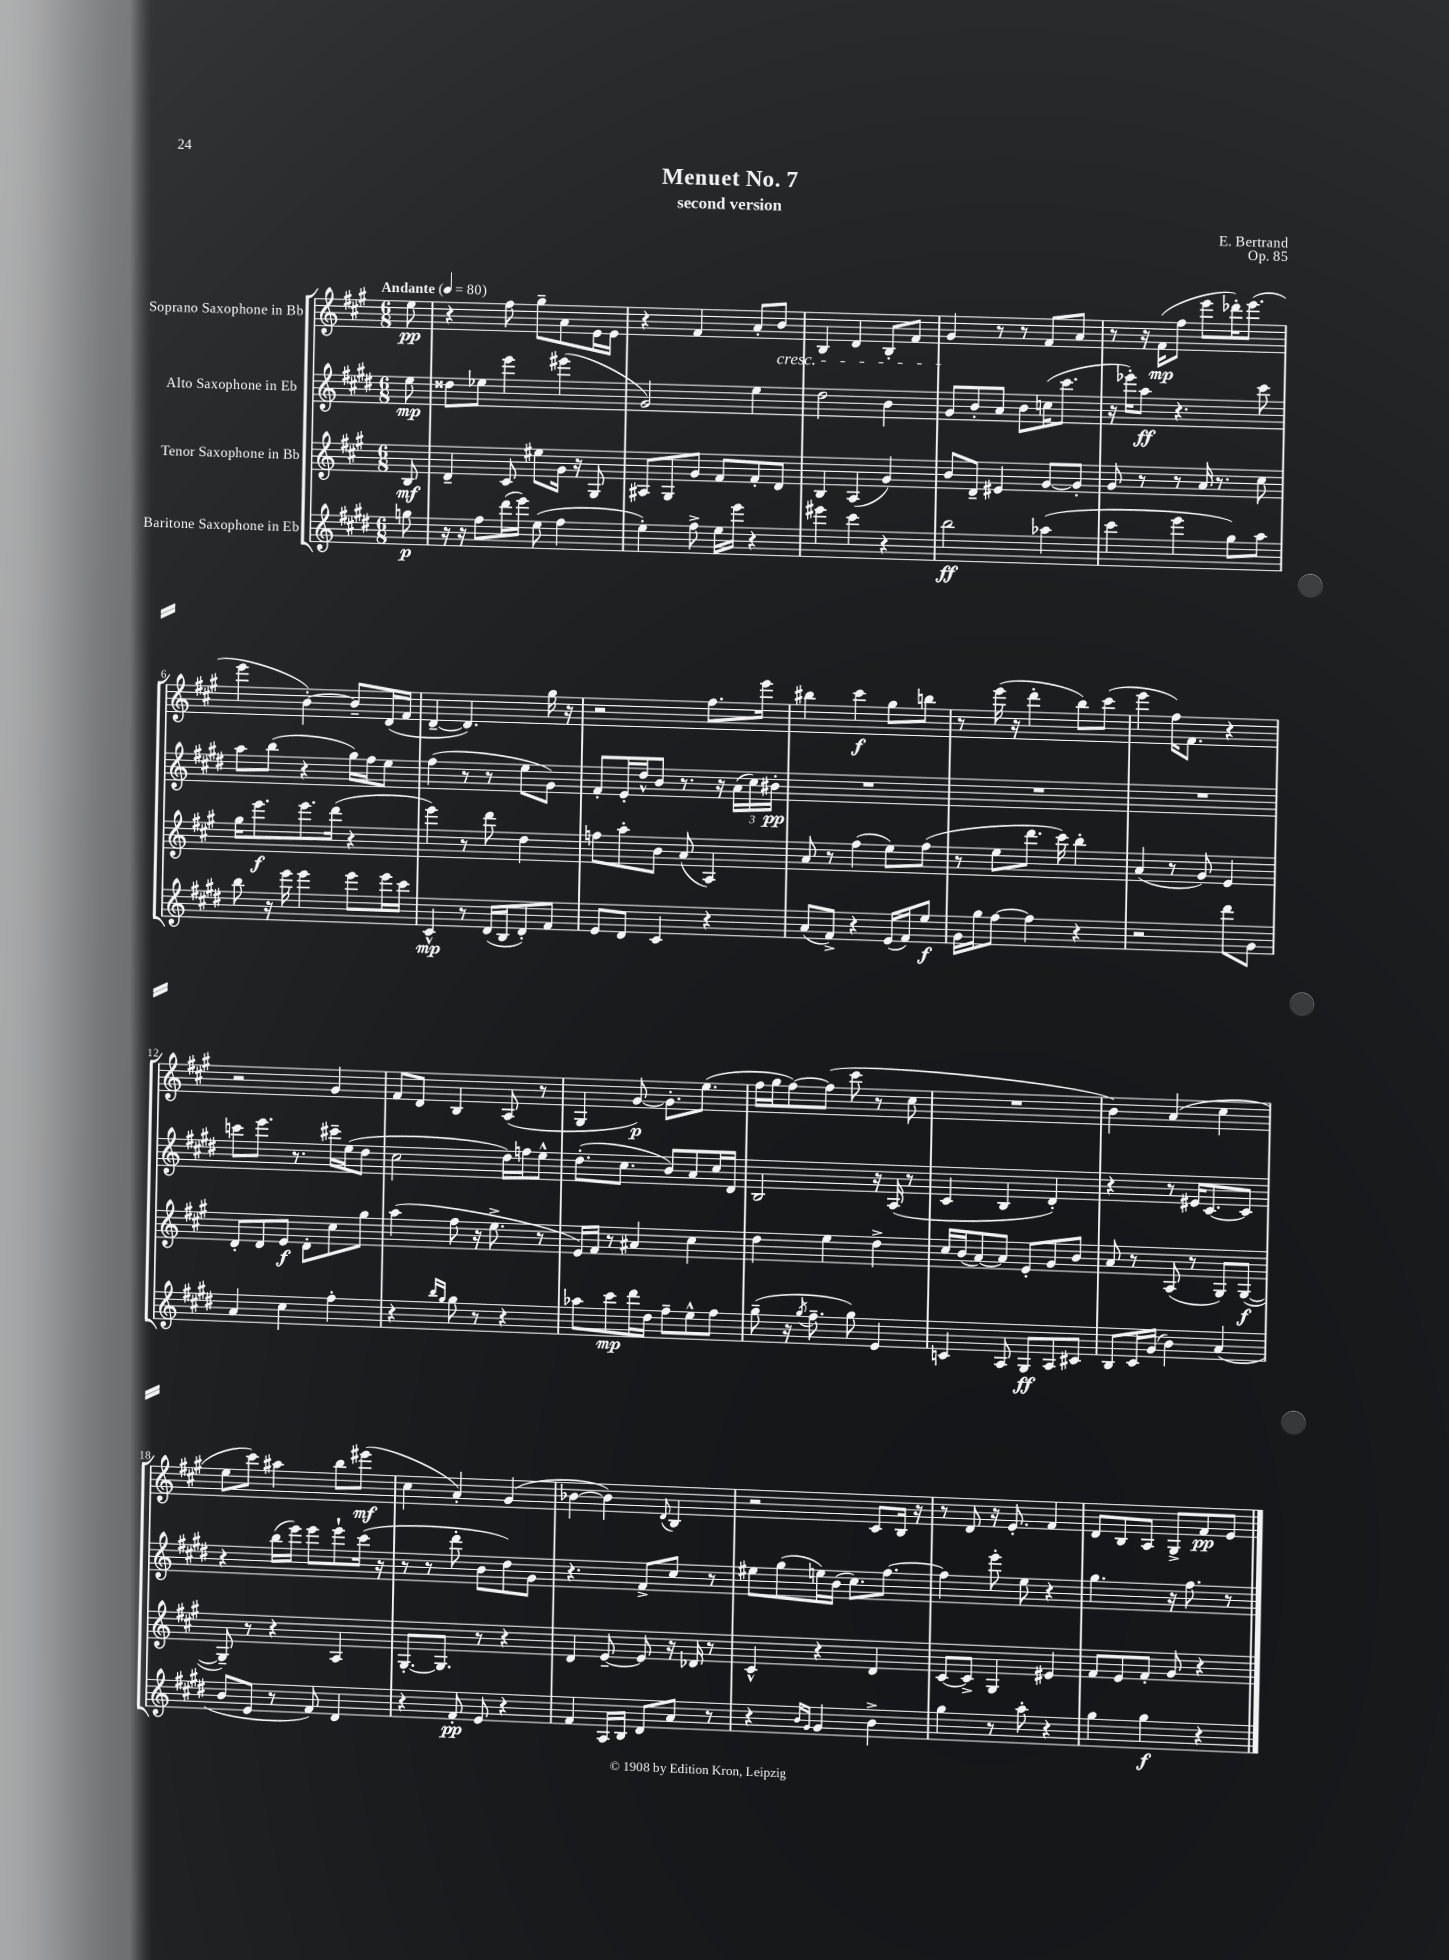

**kern	**dynam	**kern	**dynam	**kern	**dynam	**kern	**dynam
*part4	*part4	*part3	*part3	*part2	*part2	*part1	*part1
*staff4	*staff4	*staff3	*staff3	*staff2	*staff2	*staff1	*staff1
*I"Baritone Saxophone in Eb	*	*I"Tenor Saxophone in Bb	*	*I"Alto Saxophone in Eb	*	*I"Soprano Saxophone in Bb	*
*clefG2	*	*clefG2	*	*clefG2	*	*clefG2	*
*k[f#c#g#d#]	*	*k[f#c#g#]	*	*k[f#c#g#d#]	*	*k[f#c#g#]	*
*M6/8	*	*M6/8	*	*M6/8	*	*M6/8	*
*MM80	*	*MM80	*	*MM80	*	*MM80	*
=	=	=	=	=	=	=	=
!	!	!	!	!	!	!LO:TX:a:B:t=Andante	!
8ggn\	p	8B/	mf	8ee\	mp	8ee\	pp
=1	=1	=1	=1	=1	=1	=1	=1
16r	.	4d~/	.	8dd##X\L	.	4r	.
16r	.	.	.	.	.	.	.
8ff#\L	.	.	.	8ee-X\J	.	.	.
(16ddd#\L	.	8c#/	.	4eee\	.	8ff#\	.
16eee\JJ)	.	.	.	.	.	.	.
(8ee\	.	8ee#X\L	.	.	.	8gg#~\L	.
4ff#\	.	16g#\Jk	.	(4eee#X\	.	8a\	.
.	.	16r	.	.	.	.	.
.	.	8G#/	.	.	.	16e\L	.
.	.	.	.	.	.	16e\JJ	.
=2	=2	=2	=2	=2	=2	=2	=2
4ee'\)	.	8A#X/L	.	2g#/)	.	4r	.
.	.	8G#/	.	.	.	.	.
8ff#^\	.	8g#/J	.	.	.	4f#/	.
16ee\LL	.	8f#/L	.	.	.	.	.
16eee\JJ	.	.	.	.	.	.	.
4r	.	8f#'/	.	4ee\	.	8a'/L	.
!	!	!	!	!	!	!LO:TX:b:i:t=cresc.	!
.	.	8d/J	.	.	.	8b/J	.
=3	=3	=3	=3	=3	=3	=3	=3
4eee#X\	.	4B/	.	2dd#\	.	4B/	.
4ccc#\	.	(4A/	.	.	.	4d/	.
4r	.	4g#/)	.	4b\	.	8B'/L	.
.	.	.	.	.	.	8f#/J	.
=4	=4	=4	=4	=4	=4	=4	=4
2bb\	ff	8b/L	.	8g#/L	.	4g#/	.
.	.	8d~/J	.	8b'/	.	.	.
.	.	4e#X/	.	8a/J	.	8r	.
.	.	.	.	8b\L	.	8r	.
(4aa-X\	.	[8g#/L	.	(16ccn\K	.	8f#/L	.
.	.	.	.	8.ccc#\J	.	.	.
.	.	8g#'/J]	.	.	.	8a/J	.
=5	=5	=5	=5	=5	=5	=5	=5
4ccc#\	.	8g#/	.	16r	.	8r	.
.	.	.	.	16eee-X'\KL)	.	.	.
.	.	8r	.	8aa\J	ff	16r	.
.	.	.	.	.	.	(16f#\KL	mp
4eee\	.	8r	.	4.r	.	8ff#\J	.
.	.	16a/	.	.	.	8eee\L	.
.	.	8.r	.	.	.	.	.
8gg#\L)	.	.	.	.	.	16ddd-X'\K)	.
.	.	.	.	.	.	(8.eee\J	.
8aa\J	.	8cc#\	.	8ccc#\	.	.	.
!!LO:LB:g=z
=6	=6	=6	=6	=6	=6	=6	=6
8bb\	.	16gg#\KL	.	8aa\L	.	4eee\	.
.	.	8.eee\	f	.	.	.	.
16r	.	.	.	(8bb\J	.	.	.
16eee\	.	.	.	.	.	.	.
4eee\	.	8.eee\	.	4r	.	[4b'\)	.
.	.	(16ddd\Jk	.	.	.	.	.
8eee\L	.	4r	.	16gg#\LL)	.	8b~/L]	.
.	.	.	.	16ff#\J	.	.	.
16eee\L	.	.	.	8ee\J	.	(16d/L	.
16ccc#\JJ	.	.	.	.	.	16f#/JJ	.
=7	=7	=7	=7	=7	=7	=7	=7
4c#^^/	mp	4eee\)	.	(4ff#\	.	[4d~/	.
8r	.	8r	.	8r	.	4.d/])	.
(16d#/LL	.	8ddd\	.	8r	.	.	.
16B/J	.	.	.	.	.	.	.
8d#'/)	.	4dd\	.	8ee\L	.	.	.
8f#/J	.	.	.	8g#\J)	.	16gg#\	.
.	.	.	.	.	.	16r	.
=8	=8	=8	=8	=8	=8	=8	=8
8e/L	.	8ffn\L	.	8f#'/L	.	2r	.
8d#/J	.	8aa'\	.	16e'/L	.	.	.
.	.	.	.	16dd#^^/J	.	.	.
4c#/	.	8b\J	.	8b/J	.	.	.
.	.	(8a/	.	8.r	.	.	.
4r	.	4A/)	.	.	.	8.ff#\L	.
.	.	.	.	16r	.	.	.
.	.	.	.	(24a\LL	.	.	.
.	.	.	.	24cc#\)	.	.	.
.	.	.	.	.	.	16eee\Jk	.
.	.	.	.	24b#X'\JJ	pp	.	.
=9	=9	=9	=9	=9	=9	=9	=9
(8a/L	.	8a/	.	2.r	.	4bb#X\	.
8f#^/J)	.	8r	.	.	.	.	.
4r	.	(4ff#\	.	.	.	4ccc#\	f
(16e/LL	.	8ee\L)	.	.	.	8gg#\L	.
16f#/J)	.	.	.	.	.	.	.
8ee/J	f	(8ff#\J	.	.	.	8bbn\J	.
=10	=10	=10	=10	=10	=10	=10	=10
16g#\LL	.	8r	.	2.r	.	8r	.
16gg#\J	.	.	.	.	.	.	.
[8ff#\J	.	8ee\L	.	.	.	(16eee\	.
.	.	.	.	.	.	16r	.
4ff#\]	.	8.ddd\J	.	.	.	4ddd'\	.
.	.	16ccc#\)	.	.	.	.	.
4r	.	4bb'\	.	.	.	8bb\L)	.
.	.	.	.	.	.	(8ccc#\J	.
=11	=11	=11	=11	=11	=11	=11	=11
2r	.	(4a/	.	2.r	.	4eee\	.
.	.	8r	.	.	.	16ff#\KL)	.
.	.	.	.	.	.	8.f#\J	.
.	.	8g#/)	.	.	.	.	.
8ddd#\L	.	4e/	.	.	.	4r	.
8g#\J	.	.	.	.	.	.	.
!!LO:LB:g=z
=12	=12	=12	=12	=12	=12	=12	=12
4a/	.	8d'/L	.	8cccn\L	.	2r	.
.	.	8d/	.	8.eee\J	.	.	.
4cc#\	.	8e/J	f	.	.	.	.
.	.	.	.	8.r	.	.	.
.	.	8d'\L	.	.	.	.	.
4ff#'\	.	8cc#\	.	16ccc#X~\LL	.	4g#/	.
.	.	.	.	(16ee\J	.	.	.
.	.	8gg#\J	.	8dd#\J	.	.	.
=13	=13	=13	=13	=13	=13	=13	=13
4r	.	(4aa\	.	2cc#\	.	8f#/L	.
.	.	.	.	.	.	8d/J	.
16qqbb/LL	.	.	.	.	.	.	.
16qqgg#/JJ	.	.	.	.	.	.	.
8gg#\	.	8ff#\	.	.	.	4B/	.
8r	.	16r	.	.	.	.	.
.	.	8.ee^\	.	.	.	.	.
4r	.	.	.	16dd#\LL)	.	(8A/	.
.	.	.	.	16ffn\J	.	.	.
.	.	8r	.	8ee^^\J	.	8r	.
=14	=14	=14	=14	=14	=14	=14	=14
8aa-X\L	.	16e/LL)	.	(8.dd#'\L	.	4G#/	.
.	.	16f#/JJ	.	.	.	.	.
8ccc#\	mp	8r	.	.	.	.	.
.	.	.	.	8.cc#\J	.	.	.
16ddd#\L	.	4a#X/	.	.	.	[8g#/)	p
16dd#\JJ	.	.	.	.	.	.	.
8ff#~\L	.	.	.	8b/L)	.	8.g#'\L]	.
8ee^^\	.	4cc#\	.	8a/	.	.	.
.	.	.	.	.	.	(8.ee\J	.
8ff#\J	.	.	.	16cc#/L	.	.	.
.	.	.	.	16d#/JJ	.	.	.
=15	=15	=15	=15	=15	=15	=15	=15
(8gg#~\	.	4dd\	.	2B/	.	16ff#\LL	.
.	.	.	.	.	.	16gg#\J	.
16r	.	.	.	.	.	[8ff#\)	.
8qgg#/	.	.	.	.	.	.	.
8.ff#~\	.	.	.	.	.	.	.
.	.	4ee\	.	.	.	(8ff#\J]	.
8gg#\)	.	.	.	.	.	8ccc#\	.
4e/	.	4dd^\	.	16r	.	8r	.
.	.	.	.	(16A/	.	.	.
.	.	.	.	8r	.	8cc#\	.
=16	=16	=16	=16	=16	=16	=16	=16
4cn/	.	16cc#/LL	.	4c#/	.	2.r	.
.	.	(16b/J	.	.	.	.	.
.	.	[8a/)	.	.	.	.	.
8A/	.	8a/J]	.	4B/	.	.	.
8G#/L	ff	8e'/L	.	.	.	.	.
8A/	.	8g#/	.	4d#'/)	.	.	.
8c#X/J	.	8b/J	.	.	.	.	.
=17	=17	=17	=17	=17	=17	=17	=17
8B/L	.	8a/	.	4r	.	4b\)	.
16c#/L	.	8r	.	.	.	.	.
(16g#/JJ	.	.	.	.	.	.	.
4b\)	.	(8A/	.	8r	.	(4a/	.
.	.	8r	.	16e#X/KL	.	.	.
.	.	.	.	[8.c#/	.	.	.
(4a/	.	8G#/L)	.	.	.	4cc#\	.
.	.	([8G#/J	f	8c#/J]	.	.	.
!!LO:LB:g=z
=18	=18	=18	=18	=18	=18	=18	=18
8b/L	.	8G#~/])	.	4r	.	8ee\L	.
8e/J	.	8r	.	.	.	8ccc#\J)	.
8r	.	4r	.	(16bb\LL	.	4aa#X\	.
.	.	.	.	16eee\JJ)	.	.	.
8f#/)	.	.	.	8eee\L	.	.	.
4d#/	.	4A/	.	8eee`\	.	8bb\L	.
.	.	.	.	(16ccc#\Jk	.	(8eee#X\J	mf
.	.	.	.	16r	.	.	.
=19	=19	=19	=19	=19	=19	=19	=19
4r	.	[8.G#'/L	.	8r	.	4cc#\	.
.	.	.	.	8r	.	.	.
.	.	8.G#/J]	.	.	.	.	.
8f#'/	pp	.	.	8ddd#'\	.	4a'/)	.
8e/	.	8r	.	8b\L	.	.	.
4r	.	4r	.	8dd#\)	.	(4g#/	.
.	.	.	.	8g#\J	.	.	.
=20	=20	=20	=20	=20	=20	=20	=20
4f#/	.	4d/	.	4.r	.	[4b-X\	.
16A/LL	.	[8e~/	.	.	.	4b-\])	.
16B/JJ	.	.	.	.	.	.	.
8d#/L	.	8e/]	.	8f#^/L	.	.	.
.	.	.	.	.	.	8qqd/	.
8a/J	.	16r	.	8cc#/J	.	4B/	.
.	.	16d-X/	.	.	.	.	.
8r	.	8r	.	8r	.	.	.
=21	=21	=21	=21	=21	=21	=21	=21
4r	.	4c#^^/	.	8ee#X\L	.	2r	.
.	.	.	.	(8gg#\	.	.	.
16qqb/LL	.	.	.	.	.	.	.
16qqg#/JJ	.	.	.	.	.	.	.
4g#/	.	4r	.	16een\L)	.	.	.
.	.	.	.	(16b\JJ	.	.	.
.	.	.	.	8.cc#\L)	.	.	.
4b^\	.	4d/	.	.	.	8c#/L	.
.	.	.	.	[8.ff#\J	.	.	.
.	.	.	.	.	.	16B/Jk	.
.	.	.	.	.	.	16r	.
=22	=22	=22	=22	=22	=22	=22	=22
4gg#\	.	[8c#/L	.	4ff#\]	.	8r	.
.	.	8c#^/J]	.	.	.	8d/	.
8r	.	4G#/	.	8eee'\	.	16r	.
.	.	.	.	.	.	8.e'/	.
8aa'\	.	.	.	8ee\	.	.	.
4r	.	4e#X/	.	4r	.	4f#/	.
=23	=23	=23	=23	=23	=23	=23	=23
4gg#\	.	8f#/L	.	4.gg#\	.	8d/L	.
.	.	8e/	.	.	.	8B/	.
4gg#\	f	8f#'/J	.	.	.	8A/J	.
.	.	8g#/	.	16r	.	8G#^/L	.
.	.	.	.	8.ff#\	.	.	.
4r	.	4r	.	.	.	8f#/	pp
.	.	.	.	8r	.	8e/J	.
==	==	==	==	==	==	==	==
*-	*-	*-	*-	*-	*-	*-	*-
